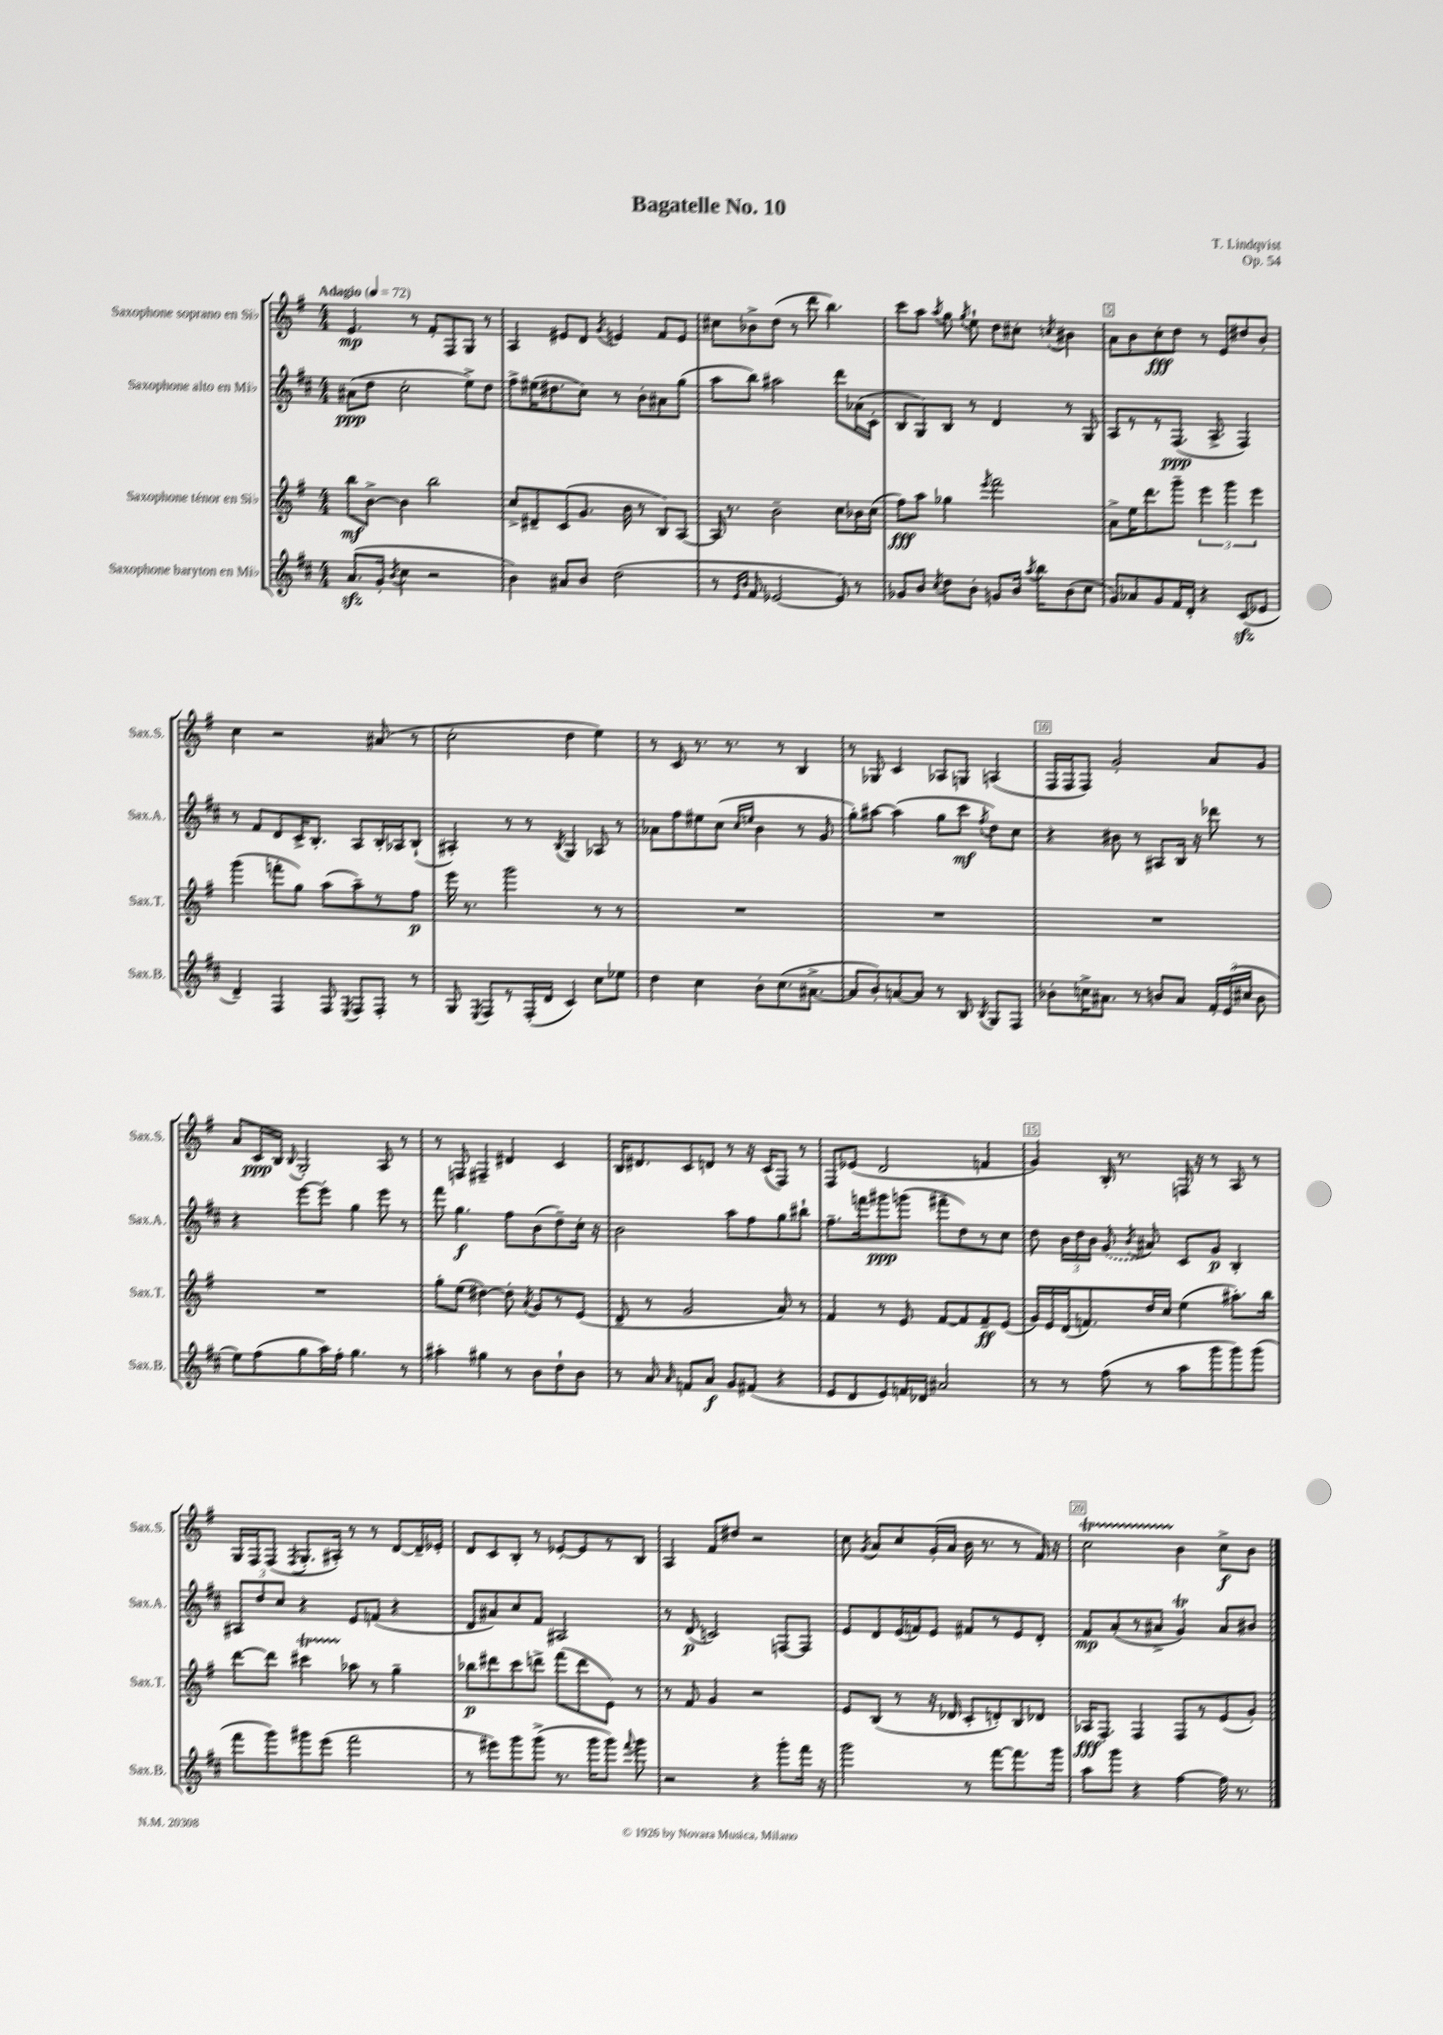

**kern	**kern	**kern	**kern
*staff4	*staff3	*staff2	*staff1
*clefG2	*clefG2	*clefG2	*clefG2
*k[f#c#]	*k[f#]	*k[f#c#]	*k[f#]
*M4/4	*M4/4	*M4/4	*M4/4
*MM72	*MM72	*MM72	*MM72
(8.a/L	8bb\L	(8a#\L	4.e/
.	[8b^\J	8dd\J	.
16g'/Jk	.	.	.
8qb/	.	.	.
4cc#\	4b\]	2cc#'\	.
.	.	.	8r
2r	2bb\	.	8f#'/L
.	.	.	8F#/
.	.	8ee^\L)	8G/J
.	.	8dd\J	8r
=	=	=	=
4b\)	8cc^/L	8ff#^\L	4A/
.	8d#~/	(16ee#\K	.
.	.	8.dd#\	.
8a#/L	(8c/	.	8e#/L
8b/J	8.g/J	8cc#\J)	8d/J
.	.	.	8qg/
(2dd\	.	8r	4e/
.	16b\	.	.
.	8r	8b'\L	.
.	8B/L)	8a#\	8f#/L
.	[8A/J	(8gg\J	8e/J
=	=	=	=
8r	16A/]	8aa\L	8cc#\L
.	8.r	.	.
16qqe/LL	.	.	.
16qqb/JJ	.	.	.
8f#/	.	8bb\J)	8b-^\
[2e-/	2b~\	2aa#\	(8dd\J
.	.	.	8r
.	.	.	8ddd\
.	.	.	4.bb\)
8e-/])	8cc\L	8ddd\L	.
8r	16b-\L	(16a-\L	.
.	(16cc\JJ	16c#'\JJ	.
=	=	=	=
8g-/L	8ff#\L)	8B/L	8ccc\L
8b/J	8aa\J	8G/)	8aa\J
8qcc#/	.	.	8qaa/
8dd\L	4gg-\	8B/J	8gg\
.	.	.	8qgg/
8b'\J	.	8r	8ee`\
.	8qeee/	.	.
8g/L	2fff#\	4d/	8dd\L
16b/Jk	.	.	8cc#'\J
8qaa/	.	.	.
16bb\LK	.	.	.
.	.	.	8qcc/
(8b\	.	8r	4b#\
8cc#\J	.	8G/	.
=	=	=	=
8g/L)	8a^\L	8A/L	8a\L
8a-/	16ee\K	8r	8b\
.	8.ddd\	.	.
8g/	.	8r	8cc'\
16f#/L	8ggg~\J	(8.F#/J	8dd\J
16d'/JJ	.	.	.
4r	6eee\	.	8r
.	.	8.A^/	.
.	.	.	8e/L
.	6ggg\	.	.
(8c#/L	.	4F#/)	8dd#/
.	6eee\	.	.
8e-/J	.	.	8b'/J
=	=	=	=
4d~/)	(4ggg\	8r	4cc\
.	.	8f#/L	.
4F#/	8fff'\L	8d/	2r
.	8gg\J)	16c#^/K	.
.	.	8.B'/J	.
8F#/	(8aa\L	.	.
8qE/	.	.	.
8F#/L	8aa~\)	8A/L	.
8F#'/J	8r	16B'/L	(8a#/
.	.	16A-/J	.
8r	8ff#\J	(8B`/J	8r
=	=	=	=
8G/	16eee\	4A#'/)	2cc'\
.	8.r	.	.
8qE/	.	.	.
8F#/L	.	.	.
8r	2ggg\	8r	.
(16F#'/L	.	8r	.
16d/JJ	.	.	.
.	.	8qB/	.
4c#/)	.	4G/	4dd\
8cc#\L	8r	8A-/	4ee\)
8ee-\J	8r	8r	.
=	=	=	=
4dd\	1r	8a-\L	8r
.	.	8ff#\	8c/
4cc#\	.	8ee#\	8.r
.	.	(8cc#\J	.
.	.	.	8.r
.	.	16qqcc#/LL	.
.	.	16qqee/JJ	.
8b'\L	.	4b\	.
(8.cc#\	.	.	8r
.	.	8r	4B/
[8.a#^\J	.	.	.
.	.	8g/	.
=	=	=	=
8a#/]L	1r	8gg'\L)	8r
8b'/)	.	[8aa#\J	8G-/
[8a/	.	(4aa#\]	4c/
8a/]J	.	.	.
8r	.	8gg\L	8A-/L
8B/	.	8ccc#\J	8G/J
8qB/	.	8qff#/	.
8G/L	.	8dd\L)	(4A/
8F#/J	.	8cc#\J	.
=	=	=	=
8b-'\L	1r	4r	16F#/LL
.	.	.	16F#/J
16cc^\K	.	.	8F#/J)
8.a#\J	.	.	.
.	.	8b#\	2g'/
8r	.	8r	.
8b/L	.	8A#/L	.
8a#/J	.	16B/Jk	.
.	.	16r	.
24f#'/LL	.	8ddd-\	8a/L
(24e/	.	.	.
24cc#/JJ	.	.	.
8b\	.	8r	8g/J
=	=	=	=
8ee\L)	1r	4r	8a/L
(8ff#\	.	.	16c/L
.	.	.	16B/JJ
.	.	.	8qqB/
8gg\	.	[8eee\L	2G'/
16aa\L)	.	8eee'\]J	.
16ff#'\JJ	.	.	.
4.gg\	.	4gg\	.
.	.	8eee\	8A/
8r	.	8r	8r
=	=	=	=
4aa#'\	8gg'\L	8fff#\	8r
.	(8ee\J	4.gg\	8F/
4gg#\	[4dd#\)	.	4F#~/
8r	8dd#'\]	8ff#\L	4d#/
.	8qa/	.	.
8b\L	8g/L	(8b\	.
8dd`\	8r	8dd~\)	4c/
8b\J	(8e/J	16cc#'\Jk	.
.	.	16r	.
=	=	=	=
8r	8d~/	2b\	16B/LK
.	.	.	8.d#/
8a/	8r	.	.
16qqa/	.	.	.
8f/L	2g/	.	8c/
8a/J	.	.	8d/J
8g/L	.	8aa\L	8r
(8f#/J	.	8ff#\	16r
.	.	.	(16c/LK
4r	8a/)	8gg\	8F#/J)
.	8r	8bb#`\J	8r
=	=	=	=
8e/L	4f#/	8.ff#~\L	8F#/L
8d/	.	.	(8e-/J
.	.	16fff\k	.
8e/)	8r	8ggg#\	2d/
16f/L	8e/	(8ggg\J	.
16d-/JJ	.	.	.
2a#/	[8f#/L	8fff#~\L	.
.	8f#/]	8dd\)	.
.	8f#~/	8r	4f/
.	(8e/J	8cc#\J	.
=	=	=	=
8r	16g/LL)	8dd\	4g/)
.	16e/	.	.
8r	(16d/J	24b\LL	.
.	.	24dd\	.
.	8.f/)	.	.
.	.	24b\JJ	.
(8ff#\	.	(8g/	16B'/
.	.	.	8.r
.	.	8qb/	.
8r	16dd/L	8a#/)	.
.	16cc/JJ	.	.
8aa\L	(4ee\	8c#/L	16F/
.	.	.	16r
8ggg\	.	8g/J	8r
8ggg\)	8.aa#'\L)	4B'/	8A/
(8ggg\J	.	.	8r
.	16bb\Jk	.	.
=	=	=	=
8fff#\L	[8ddd\L	12A#/L	16G/LL
.	.	.	16F#/J
.	.	12dd/	.
8ggg\)	8ddd\]J	.	(8F#/J
.	.	12cc#/J	.
.	.	.	8qF#/
8ggg#\	4ccc#\	4r	8.G'/L
(8eee\J	.	.	.
.	.	.	16A#'/Jk)
2fff#\	8aa-\	8e/L	8r
.	8r	(8f/J	8r
.	4gg~\	4r	[8d/L
.	.	.	16d~/]L
.	.	.	16e-'/JJ
=	=	=	=
8r	8bb-\L	8d/L	8d/L
8eee#\L)	8ddd#\	8a#/)	8c/
8ggg\	8ccc\	8cc#/	8B'/J
(8ggg^\J	8ddd^\J	8f#/J	8r
8.r	(8fff#\L	2A#/	[8e-'/L
.	8ddd\	.	8e-/]
16ggg\LK	.	.	.
8ggg\J)	8e\J)	.	8r
8qqfff#/	.	.	.
8ggg\	8r	.	8B/J
=	=	=	=
2r	8r	8r	4A/
.	8f#/	(8d/	.
.	4g/	2c/)	8f#/L
.	.	.	8dd#/J
4r	2r	.	2r
8ggg'\L	.	[8F/L	.
16fff#\Jk	.	8F/]J	.
16r	.	.	.
=	=	=	=
2ggg\	8e/L	8e/L	8cc\
.	.	.	8qg/
.	(8B/J	8d/	8a/L
.	8r	(16e/L	8cc/
.	.	16f/J)	.
.	16r	8e/J	(16g'/L
.	16d-/	.	16a/JJ
8r	8c'/L	8f#/L	16b\
.	.	.	8.r
[8fff#\L	8d'/)	8r	.
8.fff#\]	8B/	8e/	8r
.	8d-/J	8d'/J	16f#/)
16ggg\Jk	.	.	16r
=	=	=	=
8aa\L	16A-/LK	8f#/L	2cc\
.	8.F#'/J	.	.
8ggg\J	.	(8a'/	.
4r	4F#/	8r	.
.	.	8a#^/J	.
[4ff#\	8F#/L	4g/)	4b\
.	8r	.	.
16ff#\]	(8e/	8a#/L	8cc^\L
8.r	.	.	.
.	8g'/J)	8b#/J	8b\J
==	==	==	==
*-	*-	*-	*-
